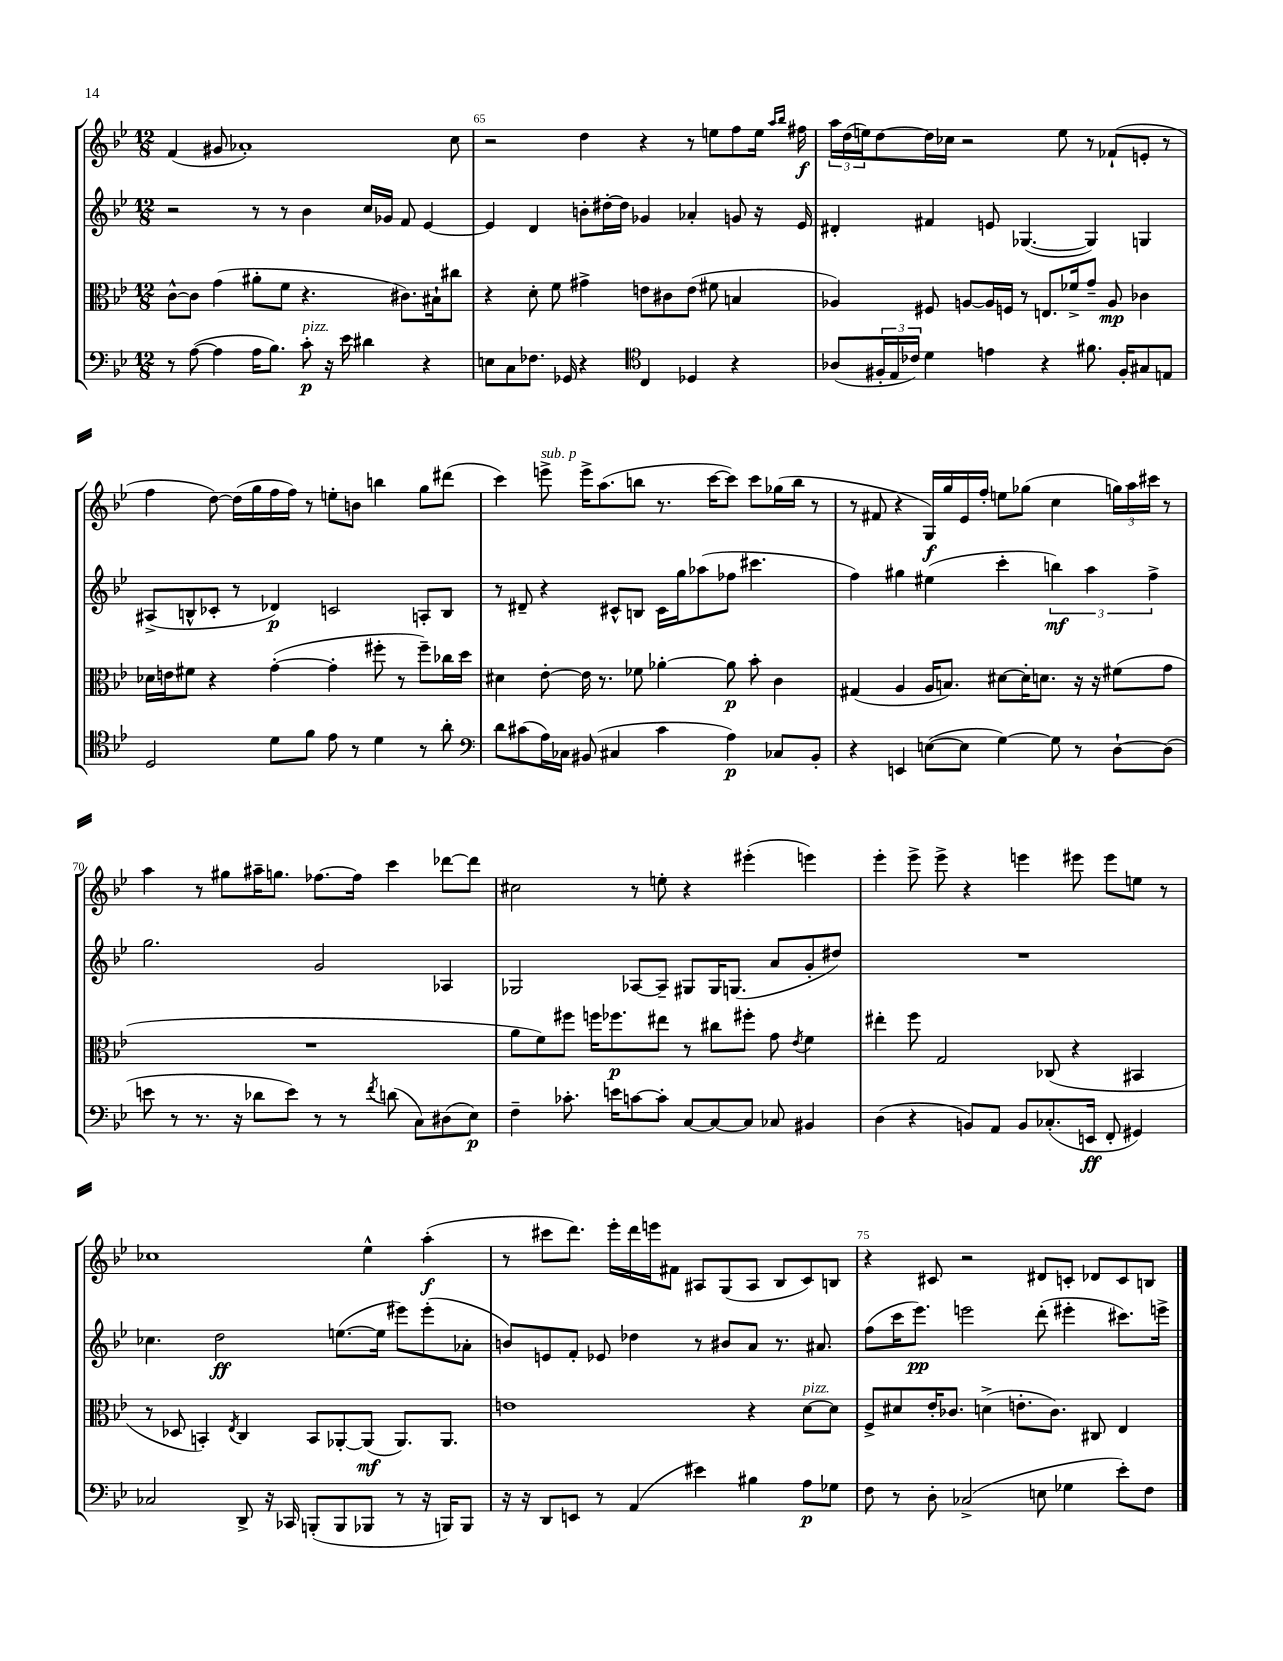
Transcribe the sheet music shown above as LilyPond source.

<<
\new StaffGroup <<
\new Staff = "s0" {
    \clef treble \key bes \major \numericTimeSignature \time 12/8
    f'4( gis'8 aes'1-.) c''8 |
    r2 d''4 r4 r8 e''8 f''8 e''16 \grace { a''16 bes''16 } fis''16\f |
    \tuplet 3/2 { a''16 d''16( e''16) } d''8~ d''16 ces''16 r2 e''8 r8 fes'8-!( e'8-. r8 |
    f''4 d''8~) d''16( g''16 f''16 f''16) r8 e''8-. b'8 b''4 g''8 dis'''8( |
    c'''4) e'''8->^\markup { \italic "sub. p" } e'''16-> a''8.( b''8 r8. c'''16~ c'''8) c'''8 ges''16( b''16 r8 |
    r8 fis'8 r4 g16\f) g''16 ees'16 f''16-. e''8 ges''8( c''4 \tuplet 3/2 { g''16) a''16 cis'''16 } r8 |
    a''4 r8 gis''8 ais''16-- g''8. fes''8.~ fes''16 c'''4 des'''8~ des'''8 |
    cis''2 r8 e''8-. r4 eis'''4-.( e'''4) |
    ees'''4-. ees'''8-> ees'''8-> r4 e'''4 eis'''8 eis'''8 e''8 r8 |
    ces''1 ees''4-^ a''4-.\f( |
    r8 cis'''8 d'''8.) ees'''16-. d'''16 e'''16 fis'8 ais8 g8( ais8 bes8 c'8) b8 |
    r4 cis'8 r2 dis'8 c'8-. des'8 c'8 b8 \bar "|." |
}
\new Staff = "s1" {
    \clef treble \key bes \major \numericTimeSignature \time 12/8
    r2 r8 r8 bes'4 c''16 ges'16 f'8 ees'4~ |
    ees'4 d'4 b'8-. dis''16~-. dis''16 ges'4 aes'4-. g'8 r16 ees'16 |
    dis'4-. fis'4 e'8 ges4.~( ges4) g4 |
    ais8->( b8-^ ces'8-. r8 des'4\p) c'2 a8-. b8 |
    r8 dis'8-- r4 cis'8-^ b8 cis'16 g''16 aes''8( fes''8 cis'''4. |
    f''4) gis''4 eis''4( c'''4-. \tuplet 3/2 { b''4\mf) a''4 f''4-> } |
    g''2. g'2 aes4 |
    ges2 aes8~ aes8-- gis8 gis16 g8.( a'8 g'8-. dis''8) |
    R1. |
    ces''4. d''2\ff e''8.~( e''16 eis'''8) eis'''8-.( aes'8-. |
    b'8) e'8 f'8-. ees'8 des''4 r8 bis'8 a'8 r8. ais'8. |
    f''8( c'''16 ees'''8.\pp) e'''2 d'''8-.( eis'''4-. cis'''8.) e'''16-> \bar "|." |
}
\new Staff = "s2" {
    \clef alto \key bes \major \numericTimeSignature \time 12/8
    c'8~-^ c'8 g'4( ais'8-. f'8 r4. cis'8.) bis16-! cis''8 |
    r4 d'8-. f'8 gis'4-> e'8 cis'8 e'8( fis'8 b4 |
    aes4) fis8 a8~ a16 f16 r8 e8. fes'16-> g'8-- a8\mp ces'4 |
    des'16 e'16 fis'8 r4 g'4~-.( g'4-. fis''8-. r8 fis''8--) ces''16 d''16 |
    dis'4 ees'8~-. ees'16 r8. fes'8 aes'4~-. aes'8\p bes'8-. c'4 |
    gis4( a4 a16 b8.) dis'8~ dis'16-. d'8. r16 r16 fis'8( g'8 |
    R1. |
    a'8 f'8) fis''8 f''16 fes''8.\p eis''8 r8 cis''8 fis''8-. g'8 \acciaccatura { ees'8 } f'4 |
    eis''4-. f''8 g2 ces8( r4 bis,4 |
    r8 des8 b,4-.) \acciaccatura { ees8 } c4 b,8 aes,8~-. aes,8\mf( aes,8.) aes,8. |
    e'1 r4 d'8~^\markup { \italic "pizz." } d'8 |
    f8-> dis'8 ees'16-. ces'8. d'4->( e'8.-. ces'8.) cis8 ees4 \bar "|." |
}
\new Staff = "s3" {
    \clef bass \key bes \major \numericTimeSignature \time 12/8
    r8 a8~( a4 a16 bes8.) c'8-.\p^\markup { \italic "pizz." } r16 ees'16 dis'4 r4 |
    e8 c8 fes8. ges,16 r4 \clef tenor c4 des4 r4 |
    aes8( \tuplet 3/2 { fis16-. ees16 ces'16) } d'4 e'4 r4 fis'8. fis16-. gis8 e8 |
    d2 d'8 f'8 ees'8 r8 d'4 r8 a'8-. |
    \clef bass d'8 cis'8( a16) ces16 bis,8( cis4 cis'4 a4\p) ces8 bis,8-. |
    r4 e,4 e8~( e8 g4~) g8 r8 d8~-! d8( |
    e'8 r8 r8. r16 des'8 e'8) r8 r8 \acciaccatura { f'8 } d'8( c8) dis8( ees8\p) |
    f4-- ces'8.-. e'16 c'8~ c'8-. c8~ c8~ c8 ces8 bis,4 |
    d4( r4 b,8) a,8 b,8 ces8.-.( e,16\ff f,8-. gis,4) |
    ces2 d,8-> r16 ces,16 b,,8-.( b,,8 bes,,8 r8 r16 b,,16) b,,8 |
    r16 r16 d,8 e,8 r8 a,4( eis'4) bis4 a8\p ges8 |
    f8 r8 d8-. ces2->( e8 ges4 ees'8-.) f8 \bar "|." |
}
>>
>>
\layout { \context { \Score currentBarNumber = #64 \override BarNumber.break-visibility = ##(#f #t #t) barNumberVisibility = #(every-nth-bar-number-visible 5) } }
